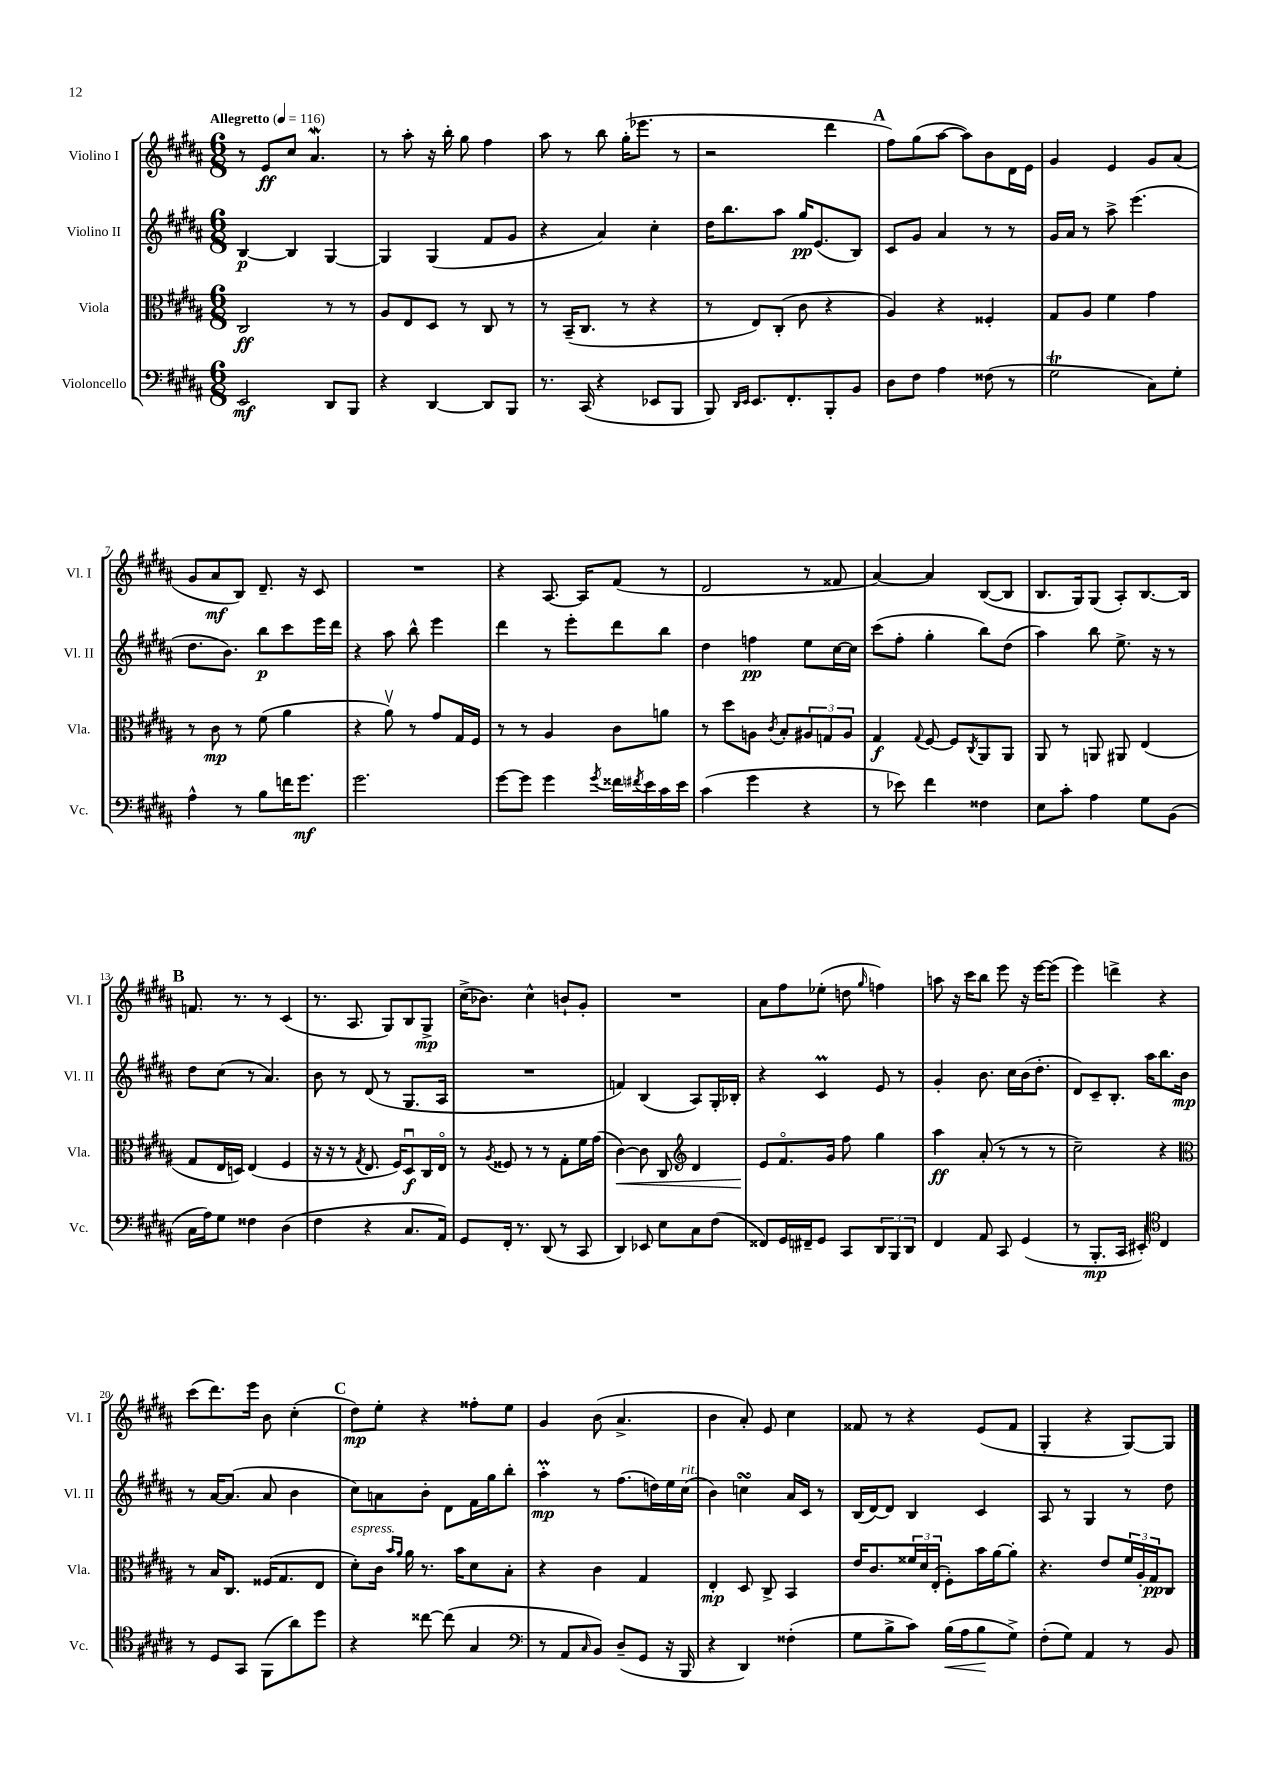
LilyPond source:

<<
\new StaffGroup <<
\new Staff = "s0" \with { instrumentName = "Violino I" shortInstrumentName = "Vl. I" } {
    \clef treble \key b \major \numericTimeSignature \time 6/8 \tempo "Allegretto" 4 = 116
    r8 e'8\ff cis''8 ais'4.\mordent |
    r8 ais''8-. r16 b''16-. gis''8 fis''4 |
    ais''8 r8 b''8 gis''16-.( ees'''8. r8 |
    r2 dis'''4 |
    \mark \markup { \bold "A" } fis''8) gis''8( ais''8~ ais''8) b'8 dis'16 e'16 |
    gis'4 e'4 gis'8 ais'8( |
    gis'8 ais'8\mf b8) dis'8.-- r16 cis'8 |
    R2. |
    r4 ais8.~ ais16 fis'8( r8 |
    dis'2 r8 fisis'8 |
    ais'4~) ais'4 b8~( b8 |
    b8. gis16) gis8( ais8-.) b8.~ b16 |
    \mark \markup { \bold "B" } f'8. r8. r8 cis'4( |
    r8. ais8. gis8) b8 gis8->\mp |
    cis''16->( bes'8.) cis''4-^ b'8-! gis'8-. |
    R2. |
    ais'8 fis''8 ees''8-.( d''8 \grace { gis''16 } f''4) |
    a''8 r16 cis'''16 b''8 e'''8 r16 e'''16~ e'''8( |
    e'''4) d'''4-> r4 |
    cis'''8( dis'''8.) e'''16 b'8 cis''4-.( |
    \mark \markup { \bold "C" } dis''8\mp) e''8-. r4 fisis''8-. e''8 |
    gis'4 b'8( ais'4.-> |
    b'4 ais'8-.) e'8 cis''4 |
    fisis'8 r8 r4 e'8( fisis'8 |
    gis4-. r4 gis8~) gis8 \bar "|." |
}
\new Staff = "s1" \with { instrumentName = "Violino II" shortInstrumentName = "Vl. II" } {
    \clef treble \key b \major \numericTimeSignature \time 6/8
    b4~\p b4 gis4~ |
    gis4 gis4( fis'8 gis'8 |
    r4 ais'4) cis''4-. |
    dis''16 b''8. ais''8 gis''16\pp e'8.( b8) |
    \mark \markup { \bold "A" } cis'8 gis'8 ais'4 r8 r8 |
    gis'16 ais'16 r8 ais''8-> e'''4.( |
    dis''8. b'8.) b''8\p cis'''8 e'''16 dis'''16 |
    r4 ais''8 b''8-^ e'''4 |
    dis'''4 r8 e'''8-. dis'''8 b''8 |
    dis''4 f''4\pp e''8 cis''16~ cis''16 |
    cis'''8( fis''8-. gis''4-. b''8) dis''8( |
    ais''4) b''8 e''8.-> r16 r8 |
    \mark \markup { \bold "B" } dis''8 cis''8( r8 ais'4.) |
    b'8 r8 dis'8( r8 gis8. ais16 |
    R2. |
    f'4) b4( ais8) gis16-. bes16-. |
    r4 cis'4\prall e'8 r8 |
    gis'4-. b'8. cis''16 b'16( dis''8.-. |
    dis'8) cis'8-- b8.-. ais''16 b''8. b'16\mp |
    r8 ais'16~ ais'8.( ais'8 b'4 |
    \mark \markup { \bold "C" } cis''8) a'8 b'8-. dis'8 fis'16 gis''16 b''8-. |
    ais''4-.\prall\mp r8 fis''8.( d''16) e''16 cis''16^\markup { \italic "rit." }( |
    b'4) c''4\turn ais'16 cis'16 r8 |
    b16( dis'16~) dis'8 b4 cis'4 |
    ais8 r8 gis4 r8 dis''8 \bar "|." |
}
\new Staff = "s2" \with { instrumentName = "Viola" shortInstrumentName = "Vla." } {
    \clef alto \key b \major \numericTimeSignature \time 6/8
    cis2\ff r8 r8 |
    ais8 e8 dis8 r8 cis8 r8 |
    r8 b,16--( cis8. r8 r4 |
    r8 e8) cis8-.( cis'8 r4 |
    \mark \markup { \bold "A" } ais4) r4 fisis4-. |
    gis8 ais8 fis'4 gis'4 |
    r8 cis'8\mp r8 fis'8( ais'4 |
    r4 ais'8\upbow) r8 gis'8 gis16 fis16 |
    r8 r8 ais4 cis'8 a'8 |
    r8 dis''8 a8 \acciaccatura { cis'8 } b8-. \tuplet 3/2 { ais8 g8 ais8 } |
    gis4\f \appoggiatura { gis8 } fis8~ fis8 \acciaccatura { cis8 } ais,8 ais,8 |
    ais,8 r8 a,8 ais,8 e4( |
    \mark \markup { \bold "B" } gis8 e16 d16) e4( fis4 |
    r16 r16 r8 \acciaccatura { gis8 } e8. fis16) dis8\downbow\f cis16 e16\flageolet |
    r8 \acciaccatura { ais8 } fisis8 r8 r8 gis8-. fis'16 gis'16( |
    cis'4~\<) cis'8 cis8 \clef treble dis'4 |
    e'8\! fis'8.\flageolet gis'16 fis''8 gis''4 |
    ais''4\ff ais'8-.( r8 r8 r8 |
    cis''2--) r4 |
    \clef alto r8 b16 cis8. fisis16( gis8. e8 |
    \mark \markup { \bold "C" } dis'8-.^\markup { \italic "espress." }) cis'16 \grace { b'16 ais'16 } ais'16 r8. b'16 dis'8 b8-. |
    r4 cis'4 gis4 |
    e4-.\mp dis8 cis8-> b,4 |
    e'16 cis'8. \tuplet 3/2 { fisis'16 dis'16 e16-.( } fis8-.) b'16 ais'16~ ais'8-. |
    r4. e'8 \tuplet 3/2 { fis'16 ais16-. gis16\pp } cis8 \bar "|." |
}
\new Staff = "s3" \with { instrumentName = "Violoncello" shortInstrumentName = "Vc." } {
    \clef bass \key b \major \numericTimeSignature \time 6/8
    e,2\mf dis,8 b,,8 |
    r4 dis,4~ dis,8 b,,8 |
    r8. cis,16( r4 ees,8 b,,8 |
    b,,8) \grace { dis,16 e,16 } e,8. fis,8.-. b,,8-. b,8 |
    \mark \markup { \bold "A" } dis8 fis8 ais4 fisis8( r8 |
    gis2\trill cis8) gis8-. |
    ais4-^ r8 b8 f'16 gis'8.\mf |
    gis'2. |
    gis'8~ gis'8 gis'4 \acciaccatura { gis'8 } fisis'16 \acciaccatura { fis'8 } e'16 cis'16 e'16 |
    cis'4( gis'4 r4 |
    r8 ees'8) fis'4 fisis4 |
    e8 cis'8-. ais4 gis8 b,8( |
    \mark \markup { \bold "B" } cis16 ais16) gis8 fisis4 dis4( |
    fis4 r4 cis8. ais,16) |
    gis,8 fis,16-. r8. dis,8( r8 cis,8 |
    dis,4) ees,8 e8 cis8 fis8( |
    fisis,8) gis,16 fis,16-- gis,8 cis,8 \tuplet 3/2 { dis,8 b,,8 dis,8 } |
    fis,4 ais,8 cis,8 gis,4( |
    r8 b,,8.-.\mp cis,16 eis,8-.) \clef tenor cis4 |
    r8 dis8 gis,8 fis,8( ais'8) dis''8 |
    \mark \markup { \bold "C" } r4 cisis''8~ cisis''8( gis4 |
    \clef bass r8 ais,8 \grace { cis16 } b,8) dis8--( gis,8 r16 b,,16 |
    r4 dis,4) fisis4-.( |
    gis8 b8-> cis'8) b16\<( ais16 b8\! gis8->) |
    fis8-.( gis8) ais,4 r8 b,8 \bar "|." |
}
>>
>>
